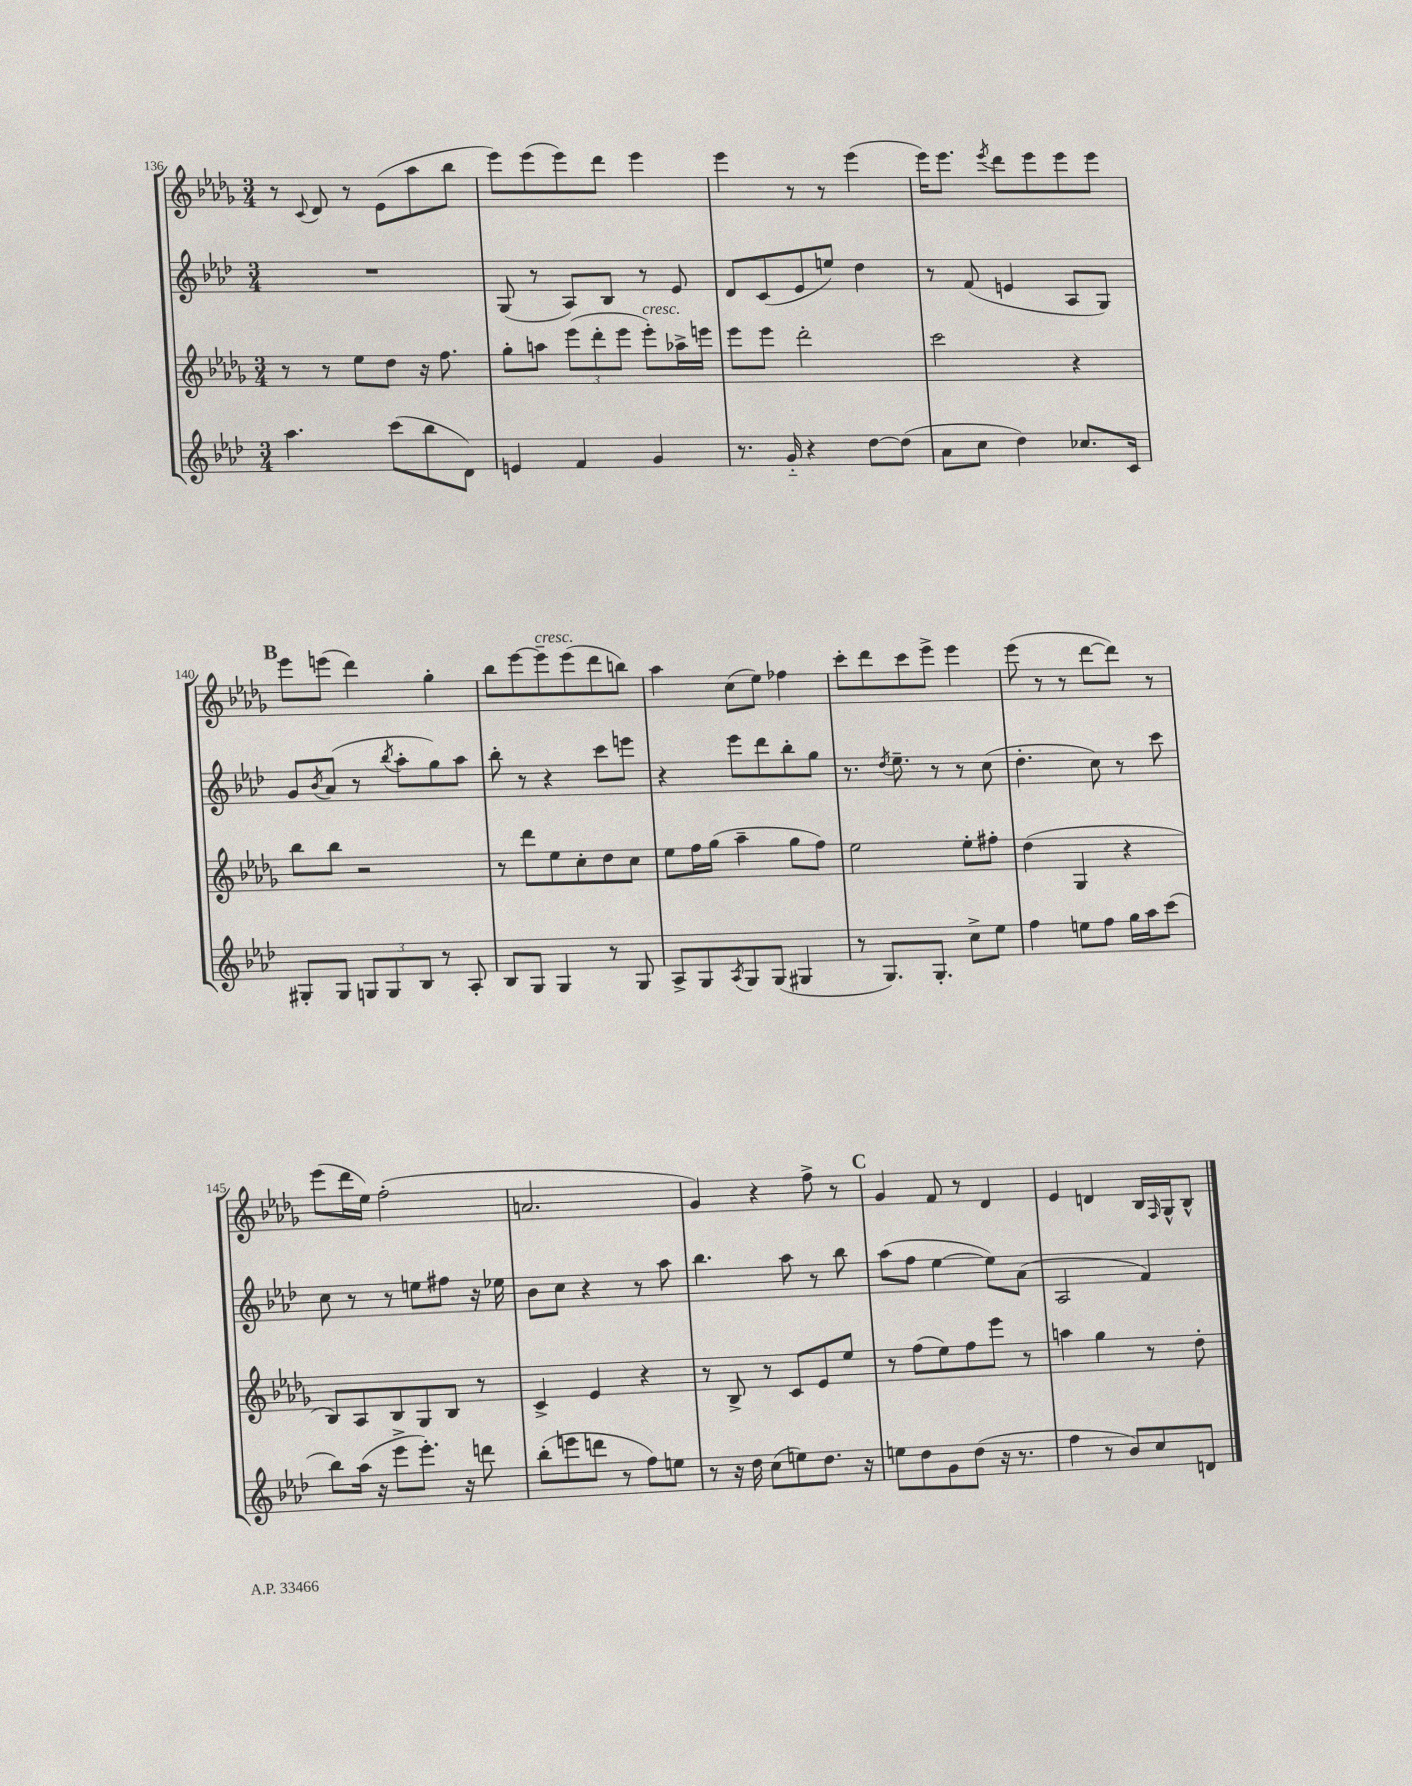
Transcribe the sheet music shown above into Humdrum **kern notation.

**kern	**kern	**kern	**kern
*part4	*part3	*part2	*part1
*staff4	*staff3	*staff2	*staff1
*clefG2	*clefG2	*clefG2	*clefG2
*k[b-e-a-d-]	*k[b-e-a-d-g-]	*k[b-e-a-d-]	*k[b-e-a-d-g-]
*M3/4	*M3/4	*M3/4	*M3/4
=136	=136	=136	=136
4.aa-\	8r	2.r	8r
.	.	.	8qqc/
.	8r	.	8d-/
.	8ee-\L	.	8r
(8ccc\L	8dd-\J	.	(8e-\L
8bb-\	16r	.	8aa-\
.	8.ff\	.	.
8d-\J)	.	.	8bb-\J
=137	=137	=137	=137
4en/	8gg-'\L	(8G/	8eee-\L)
.	8aan\J	8r	(8eee-\
4f/	(12eee-\L	8A-/L)	8eee-\)
.	12ddd-'\	.	.
.	.	8B-/J	8ddd-\J
.	12eee-\J	.	.
!	!LO:TX:a:i:t=cresc.	!	!
4g/	8eee-'\L)	8r	4eee-\
.	16aa-X^\L	8e-/	.
.	16eeen\JJ	.	.
=138	=138	=138	=138
8.r	8eee-\L	8d-/L	4eee-\
.	8eee-\J	(8c/	.
16g/	.	.	.
4r	2ddd-'\	8e-/	8r
.	.	8een/J)	8r
[8dd-\L	.	4dd-\	(4eee-\
(8dd-\J]	.	.	.
=139	=139	=139	=139
8a-\L	2ccc\	8r	16eee-\KL)
.	.	.	8.eee-\J
8cc\J	.	(8f/	.
.	.	.	8qeee-/
4dd-\)	.	4en/	8ddd-\L
.	.	.	8eee-\
8.cc-X/L	4r	8A-/L	8eee-\
.	.	8G/J)	8eee-\J
16c/Jk	.	.	.
!!LO:LB:g=z
!!LO:REH:place=s1:t=B
=140	=140	=140	=140
8G#X'/L	8bb-\L	8g/L	8eee-\L
.	.	8qb-/	.
8G#/J	8bb-\J	(8a-/J	(8eeen\J
12Gn/L	2r	8r	4ddd-\)
12G/	.	.	.
.	.	8qbb-/	.
.	.	8aa-'\L	.
12B-/J	.	.	.
8r	.	8gg\)	4gg-'\
8A-'/	.	8aa-\J	.
=141	=141	=141	=141
8B-/L	8r	8bb-'\	8bb-\L
8G/J	8ddd-\L	8r	[8eee-\
!	!	!	!LO:TX:a:i:t=cresc.
4G/	8ee-\	4r	8eee-~\]
.	8cc'\	.	(8eee-\
8r	8dd-\	8ccc\L	8ddd-\
8G/	8cc\J	8eeen\J	8bbn\J)
=142	=142	=142	=142
8A-^/L	8ee-\L	4r	4aa-\
8G/	16ff\L	.	.
.	(16gg-\JJ	.	.
8qA-/	.	.	.
8G/	4aa-~\	8eee-\L	(8cc\L
(8G/J	.	8ddd-\	8ee-\J)
4G#X/	8gg-\L	8bb-'\	4ff-X\
.	8ff\J)	8gg\J	.
=143	=143	=143	=143
8r	2ee-\	8.r	8ccc'\L
8.G/L)	.	.	8ddd-\
.	.	8qdd-/	.
.	.	8.ee-~\	.
.	.	.	8ccc\
8.G'/J	.	.	.
.	.	8r	8eee-^\J
8cc^\L	8ee-'\L	8r	4eee-\
8ee-\J	8ff#X'\J	(8cc\	.
=144	=144	=144	=144
4ff\	(4dd-\	4.dd-'\	(8eee-\
.	.	.	8r
8een\L	4G-/	.	8r
8ff\J	.	8cc\)	[8ddd-\L
16gg\LL	4r	8r	8ddd-\J])
16aa-\J	.	.	.
(8ccc\J	.	8ccc\	8r
!!LO:LB:g=z
=145	=145	=145	=145
8bb-\L)	8B-/L)	8cc\	(8eee-\L
(16aa-\Jk	8A-/	8r	16ddd-\L
16r	.	.	16ee-\JJ)
8eee-^\L	8B-/	8r	(2ff'\
8.eee-'\J)	8G-/	8een\L	.
.	8B-/J	8ff#X\J	.
16r	.	.	.
8dddn\	8r	16r	.
.	.	16ee-X\	.
=146	=146	=146	=146
(8bb-'\L	4c^/	8b-\L	2.an/
8eeen\	.	8cc\J	.
8dddn\J	4e-/	4r	.
8r	.	.	.
8ff\L)	4r	8r	.
8een\J	.	8aa-\	.
=147	=147	=147	=147
8r	8r	4.bb-\	4g-/)
16r	8B-^/	.	.
16dd-\	.	.	.
(8cc\L	8r	.	4r
8een\)	8c/L	8aa-\	.
8.dd-\J	8e-/	8r	8ff^\
.	8ee-/J	8bb-\	8r
16r	.	.	.
!!LO:REH:place=s1:t=C
=148	=148	=148	=148
8een\L	8r	(8aa-\L	4g-/
8dd-\	(8ff\L	8ff\J	.
8g\	8ee-\)	[4ee-\	8f/
(8dd-\J	8ff\	.	8r
16r	8eee-\J	8ee-\L])	4d-/
8.r	.	.	.
.	8r	(8a-\J	.
=149	=149	=149	=149
4ff\	4aan\	2A-/	4e-/
8r	4gg-\	.	4dn/
8b-/L)	.	.	.
8cc/	8r	4f/)	16B-/LL
.	.	.	16qqF/
.	.	.	16G-^^/J
8dn/J	8dd-'\	.	8B-^^/J
==	==	==	==
*-	*-	*-	*-
